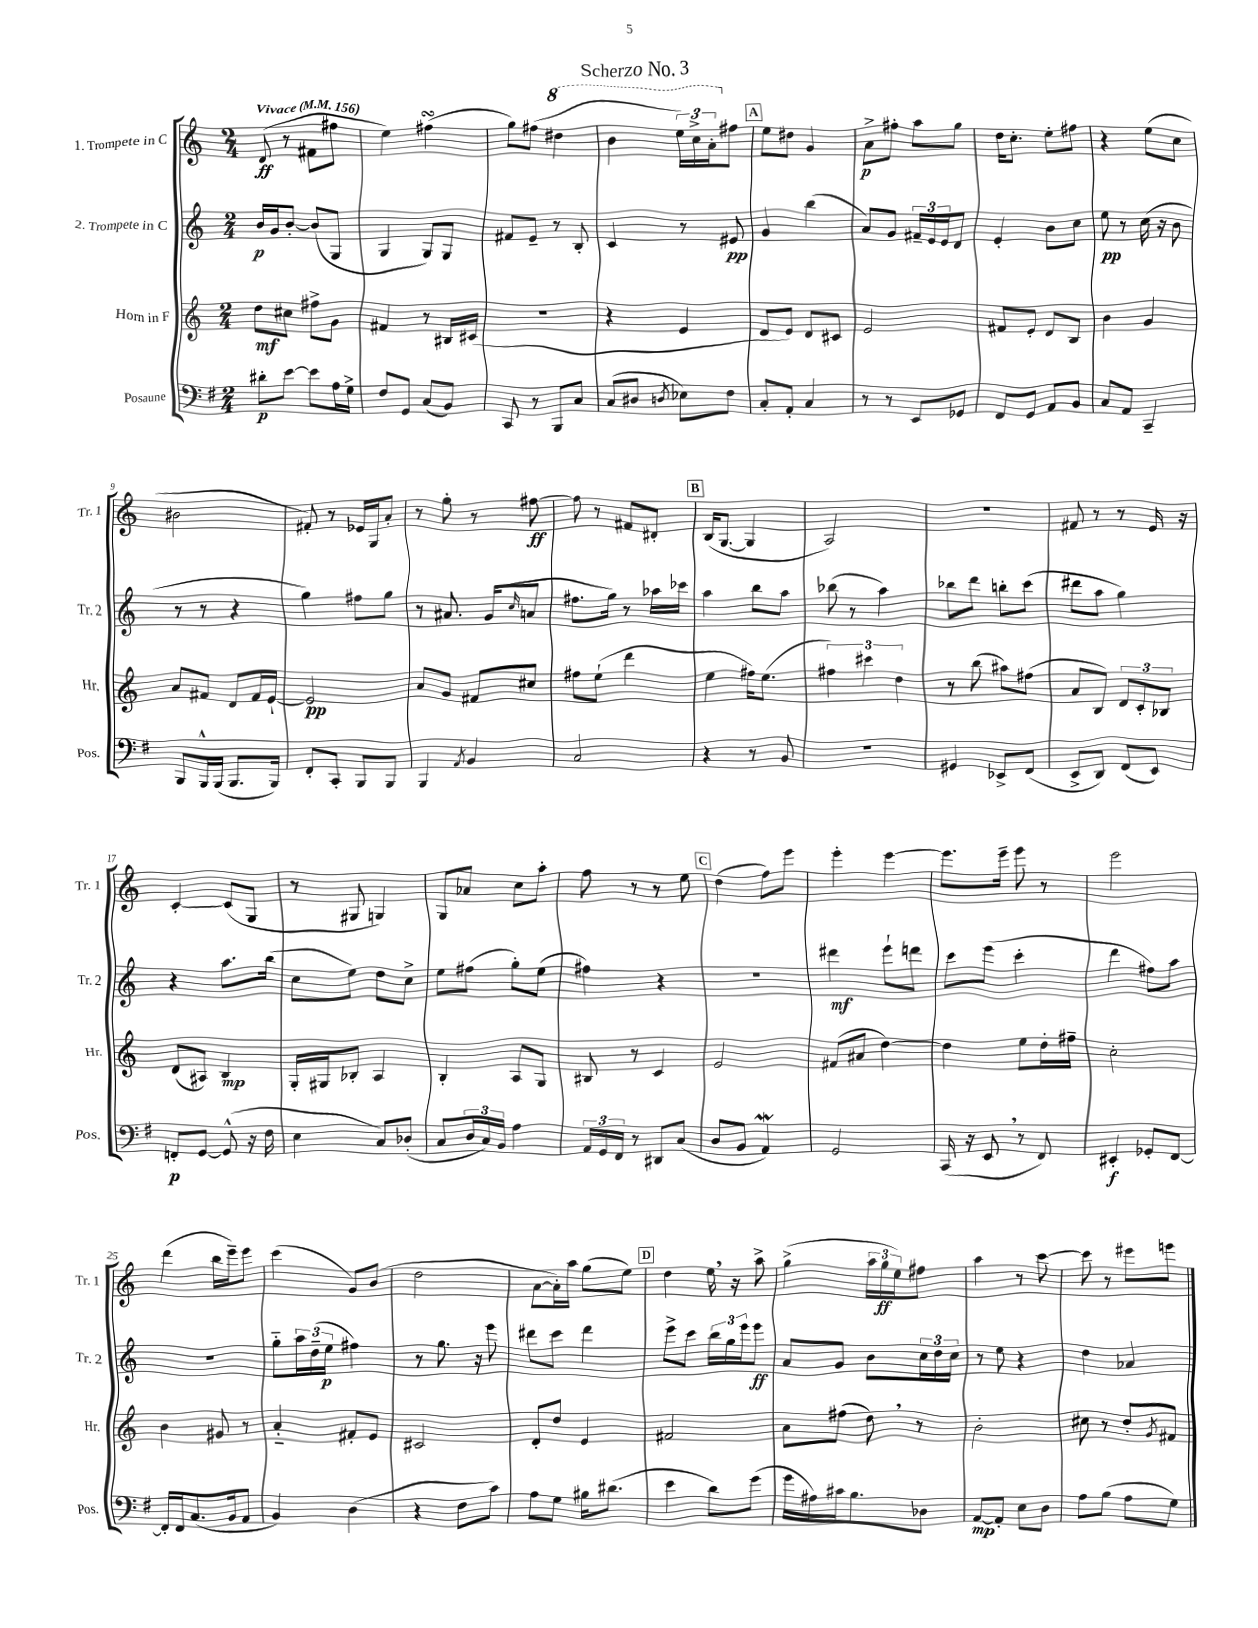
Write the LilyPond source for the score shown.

\header { title = "Scherzo No. 3" }
<<
\new StaffGroup <<
\new Staff = "s0" \with { instrumentName = "1. Trompete in C" shortInstrumentName = "Tr. 1" } {
    \clef treble \key c \major \numericTimeSignature \time 2/4 \tempo "Vivace" 4 = 156
    d'8\ff( r8 fis'8 fis''8 |
    e''4) fis''4\turn( |
    g''8) fis''8( \ottava #1 dis'''4 |
    b''4 \tuplet 3/2 { e'''16) c'''16-> a''16-. \ottava #0 } fis''8 |
    \mark \markup { \box "A" } e''8 dis''8 g'4 |
    a'8->\p fis''8-. a''8 g''8 |
    d''16 c''8.-. e''8-. fis''8 |
    r4 e''8( c''8 |
    bis'2 |
    fis'8-.) r8 ees'16 g16 a'8-. |
    r8 g''8-. r8 fis''8~\ff |
    fis''8 r8 fis'8 dis'8-. |
    \mark \markup { \box "B" } b16( g8.~ g4 |
    a2) |
    r2 |
    fis'8 r8 r8 e'16 r16 |
    c'4~-. c'8( g8 |
    r8 gis8 g4) |
    g8 aes'8 c''8 a''8-. |
    f''8 r8 r8 e''8 |
    \mark \markup { \box "C" } d''4( f''8) e'''8 |
    e'''4-. e'''4~ |
    e'''8. e'''16-- e'''8 r8 |
    e'''2 |
    d'''4( b''16 e'''16--) e'''8 |
    c'''4( g'8) b'8( |
    d''2 |
    a'8~ a'16-.) a''16 g''8( e''8) |
    \mark \markup { \box "D" } d''4 e''16 \breathe r16 a''8-> |
    g''4->( \tuplet 3/2 { a''16 g''16\ff e''16) } fis''8 |
    a''4 r8 c'''8~ |
    c'''8 r8 eis'''8 e'''8 \bar "|." |
}
\new Staff = "s1" \with { instrumentName = "2. Trompete in C" shortInstrumentName = "Tr. 2" } {
    \clef treble \key c \major \numericTimeSignature \time 2/4
    b'16\p g'16 b'8~-. b'8( g8 |
    g4 g8) g8 |
    fis'8 e'8-- r8 b8-. |
    c'4 r8 eis'8\pp |
    \mark \markup { \box "A" } g'4 b''4( |
    a'8) g'8 \tuplet 3/2 { fis'16-- e'16 e'16 } d'8 |
    e'4-. b'8 c''8 |
    e''8\pp r8 c''16( r16 b'8 |
    r8 r8 r4 |
    g''4) fis''8 g''8 |
    r8 ais'8. g'16( \grace { c''16 } a'8 |
    fis''8. g''16) r8 aes''16 ces'''16 |
    \mark \markup { \box "B" } a''4 b''8 a''8 |
    bes''8( r8 a''4) |
    bes''8 d'''8 b''8-. c'''8( |
    dis'''8 a''8 g''4) |
    r4 a''8. b''16( |
    c''8 e''8) d''8 c''8-> |
    e''8 fis''8( g''8-.) e''8( |
    fis''4) r4 |
    \mark \markup { \box "C" } R2 |
    dis'''4\mf e'''8-! d'''8 |
    c'''8 e'''8( c'''4-. |
    d'''4 fis''8) a''8 |
    R2 |
    g''8-_ \tuplet 3/2 { a''16 d''16--( e''16\p } fis''4) |
    r8 g''8. r16 e'''8 |
    dis'''8 c'''8 dis'''4 |
    \mark \markup { \box "D" } e'''8-> c'''8 \tuplet 3/2 { b''16 g''16 e'''16 } e'''8\ff |
    a'8 g'8 b'8 \tuplet 3/2 { c''16 d''16 c''16 } |
    r8 e''8 r4 |
    d''4 aes'4 \bar "|." |
}
\new Staff = "s2" \with { instrumentName = "Horn in F" shortInstrumentName = "Hr." } {
    \clef treble \key c \major \numericTimeSignature \time 2/4
    d''8\mf cis''8 fis''8-> g'8 |
    fis'4 r8 bis16 cis'16( |
    R2 |
    r4 e'4 |
    \mark \markup { \box "A" } d'8 e'8) d'8 cis'8 |
    e'2 |
    fis'8 e'8-. d'8 b8 |
    b'4 g'4 |
    a'8 fis'8 d'8 fis'16 e'16~-! |
    e'2\pp |
    a'8 g'8 fis'8 cis''8 |
    fis''8 e''8-!( d'''4 |
    \mark \markup { \box "B" } e''4 fis''16) e''8.( |
    \tuplet 3/2 { fis''4) cis'''4 d''4 } |
    r8 b''8( ais''8) fis''8( |
    a'8 b8) \tuplet 3/2 { d'8 c'8-. bes8 } |
    d'8( ais8) b4\mp |
    g16-. gis16 bes8-. a4 |
    b4-. a8 g8 |
    bis8 r8 c'4 |
    \mark \markup { \box "C" } e'2 |
    fis'8( ais'8 d''4~) |
    d''4 e''8 d''16-. fis''16-- |
    c''2-. |
    b'4 gis'8 r8 |
    a'4-_ fis'8-. e'8 |
    cis'2 |
    d'8-. d''8 e'4 |
    \mark \markup { \box "D" } fis'2 |
    a'8 fis''8( d''8) \breathe r8 |
    b'2-. |
    cis''8 r8 d''8-. \acciaccatura { g'8 } fis'8 \bar "|." |
}
\new Staff = "s3" \with { instrumentName = "Posaune" shortInstrumentName = "Pos." } {
    \clef bass \key g \major \numericTimeSignature \time 2/4
    dis'8-.\p e'8~ e'8 a16 g16-> |
    fis8 g,8 c8( b,8) |
    c,8 r8 b,,8 c8 |
    c8( dis8 \acciaccatura { d8 } ees8) fis8 |
    \mark \markup { \box "A" } c8-. a,8-. c4 |
    r8 r8 e,8 ges,8 |
    fis,8 g,8 a,8 b,8 |
    c8 a,8 c,4-- |
    b,,8 b,,16-^ b,,16( b,,8. b,,16) |
    fis,8-. c,8-. b,,8 b,,8 |
    b,,4 \acciaccatura { a,8 } b,4 |
    c2 |
    \mark \markup { \box "B" } r4 r8 b,8 |
    R2 |
    gis,4 ees,8-> fis,8( |
    e,8-> d,8) fis,8( e,8) |
    f,8-.\p g,8~ g,8-^( r16 fis16 |
    e4 c8) des8-.( |
    c8 \tuplet 3/2 { d16 c16) b,16 } a4 |
    \tuplet 3/2 { a,16 g,16 fis,16 } r8 dis,8 c8( |
    \mark \markup { \box "C" } d8 b,8 a,4\mordent) |
    g,2 |
    c,16( r16 e,8 \breathe r8 fis,8) |
    eis,4-.\f ges,8-. fis,8~ |
    fis,16-. fis,16 c8.( b,16 a,8 |
    b,4) d4( |
    r4 fis8 c'8) |
    a8 g8 bis16 dis'8.( |
    \mark \markup { \box "D" } e'4 d'8) g'8( |
    g'16 ais16) cis'16 b8. des8 |
    a,8~\mp a,8-. e8 d8 |
    a8 b8( a8 g8) \bar "|." |
}
>>
>>
